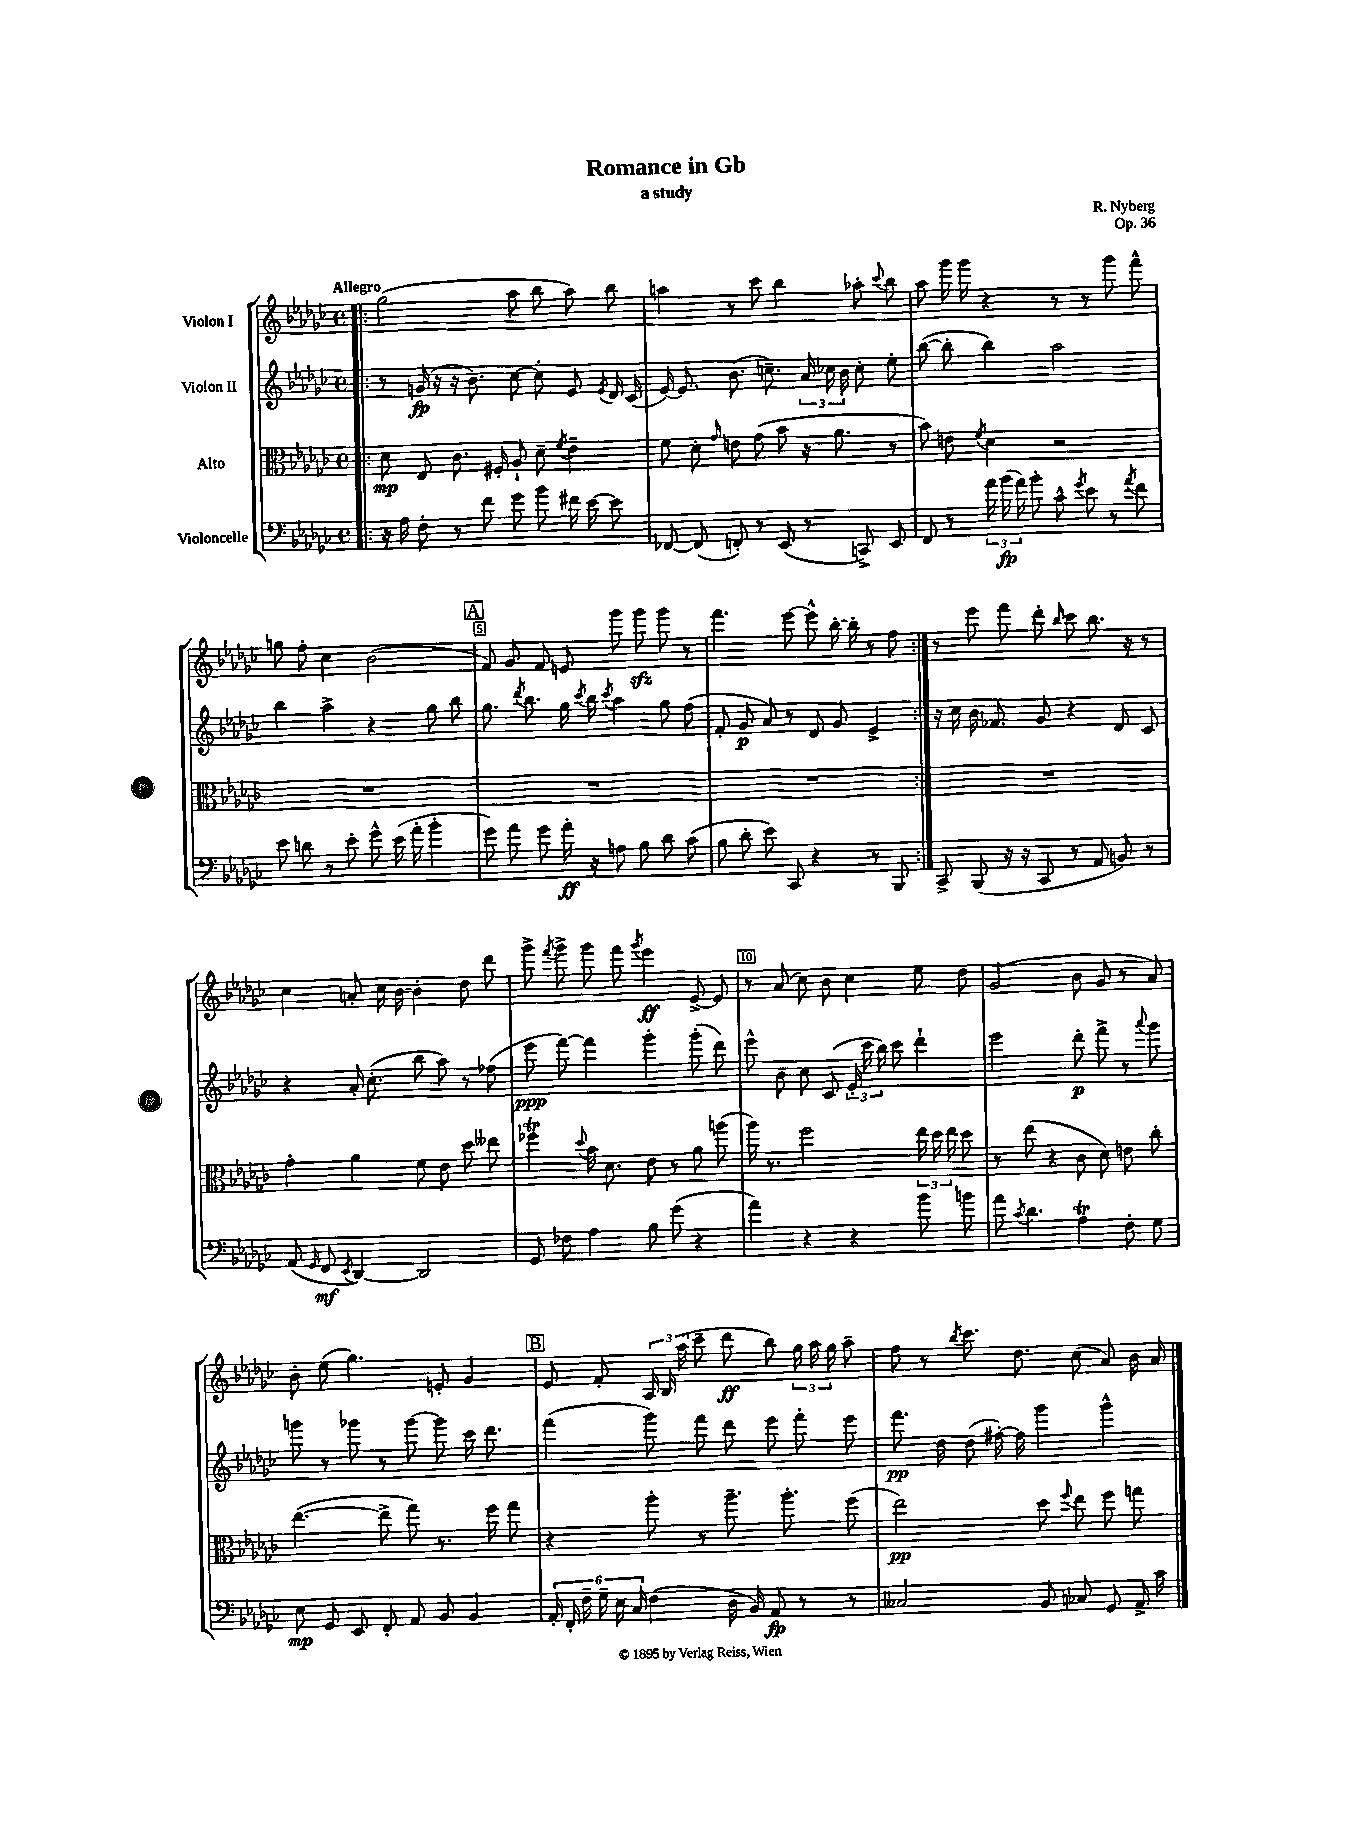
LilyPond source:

\header { title = "Romance in Gb" composer = "R. Nyberg" subtitle = "a study" opus = "Op. 36" }
<<
\new StaffGroup <<
\new Staff = "s0" \with { instrumentName = "Violon I" } {
    \clef treble \key ges \major \defaultTimeSignature \time 4/4 \tempo "Allegro"
    \autoBeamOff \repeat volta 2 { \bar ".|:" ges''2( aes''8 bes''8 aes''8) bes''8 |
    a''4 r8 ces'''8 bes''4 aes''8-. \appoggiatura { ces'''8 } bes''8 |
    aes''8 ges'''16 ges'''16 r4 r8 r8 ges'''8 f'''8-^ |
    g''8 f''8-. ces''4 bes'2( |
    \mark \markup { \box "A" } f'8) ges'8 f'8 e'8 ges'''8 ges'''8\sfz ges'''8 r8 |
    f'''4. ees'''8~ ees'''8-^ bes''16~-. bes''16-. r8 f''8 | }
    r8 ees'''8 f'''8 des'''8-. \grace { bes''16 } ces'''8 bes''8. r16 r8 |
    ces''4 a'8-. ces''16 bes'16~ bes'4-. des''8 des'''8 |
    ges'''8-> \acciaccatura { f'''8 } ges'''8-> ges'''8 f'''8 \acciaccatura { ges'''8 } ees'''4\ff ees'8~-> ees'8 |
    r8 aes'8( ces''8) bes'8 ces''4 ees''8 des''8 |
    ges'2( bes'8 ges'8 r8 aes'8) |
    bes'8-. ees''8( ges''4.) e'8-. ges'4 |
    \mark \markup { \box "B" } ees'8 f'8-. \tuplet 3/2 { aes16 bes16 aes''16( } ces'''8-- des'''8\ff bes''8) \tuplet 3/2 { ges''16 aes''16 ges''16 } aes''8-- |
    f''8 r8 \acciaccatura { bes''8 } ces'''8. des''8. ces''8( aes'8) bes'16 aes'16 \bar "|." |
}
\new Staff = "s1" \with { instrumentName = "Violon II" } {
    \clef treble \key ges \major \defaultTimeSignature \time 4/4
    \autoBeamOff \repeat volta 2 { \bar ".|:" r8 g'16\fp( r16 r16 bes'8.) ces''8~ ces''8-. ees'8 \acciaccatura { ees'8 } des'16 ces'16( |
    ees'16~) ees'8. bes'8.( c''8.--) \tuplet 3/2 { aes'16 ces''16 bes'16 } ces''8-. ees''8-. |
    bes''8~( bes''8-. bes''4) aes''2 |
    bes''4 aes''4-> r4 ges''8 bes''8 |
    \mark \markup { \box "A" } ges''8. \acciaccatura { des'''8 } bes''8. ges''16 \acciaccatura { ces'''8 } bes''16 \acciaccatura { ces'''8 } aes''4 ges''8 f''8( |
    f'8-. ges'8\p aes'8) r8 des'8 ges'8 ees'4-> | }
    r16 ces''16 bes'16 fes'8. ges'8 r4 des'8 ces'8 |
    r4 aes'16-. ces''8.-.( bes''8 aes''8) r8 fes''8( |
    ees'''8\ppp f'''8~) f'''4 ges'''4-. ges'''8-.( des'''8) |
    ees'''8-^ bes'8 ces''8 ces'8( \tuplet 3/2 { ees'16-. ces'''16 bes''16) } ces'''8 des'''4-! |
    ees'''2 des'''8-.\p f'''8-> r8 \appoggiatura { aes'''8 } ges'''8 |
    g'''8 r8 ges'''8 r8 ges'''8~ ges'''8 ces'''16 des'''8. |
    \mark \markup { \box "B" } f'''4( ges'''8) f'''8 des'''8 ees'''8 f'''8-. ees'''8 |
    f'''8.\pp des''16 des''8( fis''16~-.) fis''16 ges'''4 ges'''4-^ \bar "|." |
}
\new Staff = "s2" \with { instrumentName = "Alto" } {
    \clef alto \key ges \major \defaultTimeSignature \time 4/4
    \autoBeamOff \repeat volta 2 { \bar ".|:" des'8\mp ees8 ces'8. fis16-. aes8-! des'8-- \acciaccatura { f'8 } ees'4-- |
    f'8 des'8-. \grace { ges'16 } e'8 ges'8( bes'8 r16 aes'8. r8 |
    bes'8) e'8 \acciaccatura { f'8 } des'4 r2 |
    R1 |
    \mark \markup { \box "A" } R1 |
    R1 | }
    R1 |
    ges'4-. aes'4 f'8 ees'8 des''8 eeses''8 |
    fes''4\trill \appoggiatura { des''8 } bes'16 des'8. ees'8 r8 aes'8 a''8( |
    aes''16) r8. f''2 \tuplet 3/2 { ees''16 des''16 ees''16 } des''8 |
    r8 ees''8( r4 ces'8 des'8) e'8 ces''8-. |
    ees''4.~( ees''8-> ges''8) r8. f''16 ges''8 |
    \mark \markup { \box "B" } r4 aes''8-. r8 aes''8.-- aes''8.-. f''8( |
    ees''2\pp) des''8 \appoggiatura { f''8 } ees''8 f''8 g''8 \bar "|." |
}
\new Staff = "s3" \with { instrumentName = "Violoncelle" } {
    \clef bass \key ges \major \defaultTimeSignature \time 4/4
    \autoBeamOff \repeat volta 2 { \bar ".|:" r16 aes16 f8-. r8 f'8 ges'8 bes'8 fis'16 ees'16~ ees'8 |
    fes,8~ fes,8( f,8-.) r8 ees,8( r8 c,8->) ees,8 |
    f,8 r8 \tuplet 3/2 { aes'16 bes'16\fp( aes'16) } bes'8-. ces'8-^ \acciaccatura { ges'8 } ees'8 r8 \acciaccatura { aes'8 } f'8 |
    ees'8 d'8 r8 ees'8-. ges'8-^ ees'16( aes'16-. bes'4-. |
    \mark \markup { \box "A" } ges'8) aes'8 ges'8 aes'16-.\ff r16 a8 bes8 des'8 ces'8( |
    bes8 des'8-. ees'8) ces,8 r4 r8 bes,,8 | }
    ces,8-> bes,,8( r16 r16 ces,8 r8 aes,8 b,8) r8 |
    aes,8( \grace { ges,16 } f,8\mf \acciaccatura { ees,8 } des,4~) des,2 |
    ges,8 fes8 aes4 bes8 ges'8( r4 |
    aes'4) r4 r4 bes'8 b'8 |
    aes'8 \acciaccatura { ces'8 } des'4. aes4\trill f8-. ges8 |
    ees8\mp ges,8 ees,8 f,8-. aes,8 bes,8 bes,4 |
    \mark \markup { \box "B" } \tuplet 6/4 { aes,16-. f,16-. f16-- ges16-- ees16 ces16 } f4( des16 bes,16) aes,8\fp r8 r8 |
    ceses2 bes,8 ces8 ges,8 aes,16-> ces'16 \bar "|." |
}
>>
>>
\layout { \context { \Score \override BarNumber.break-visibility = ##(#f #t #t) barNumberVisibility = #(every-nth-bar-number-visible 5) \override BarNumber.stencil = #(make-stencil-boxer 0.1 0.3 ly:text-interface::print) } }
